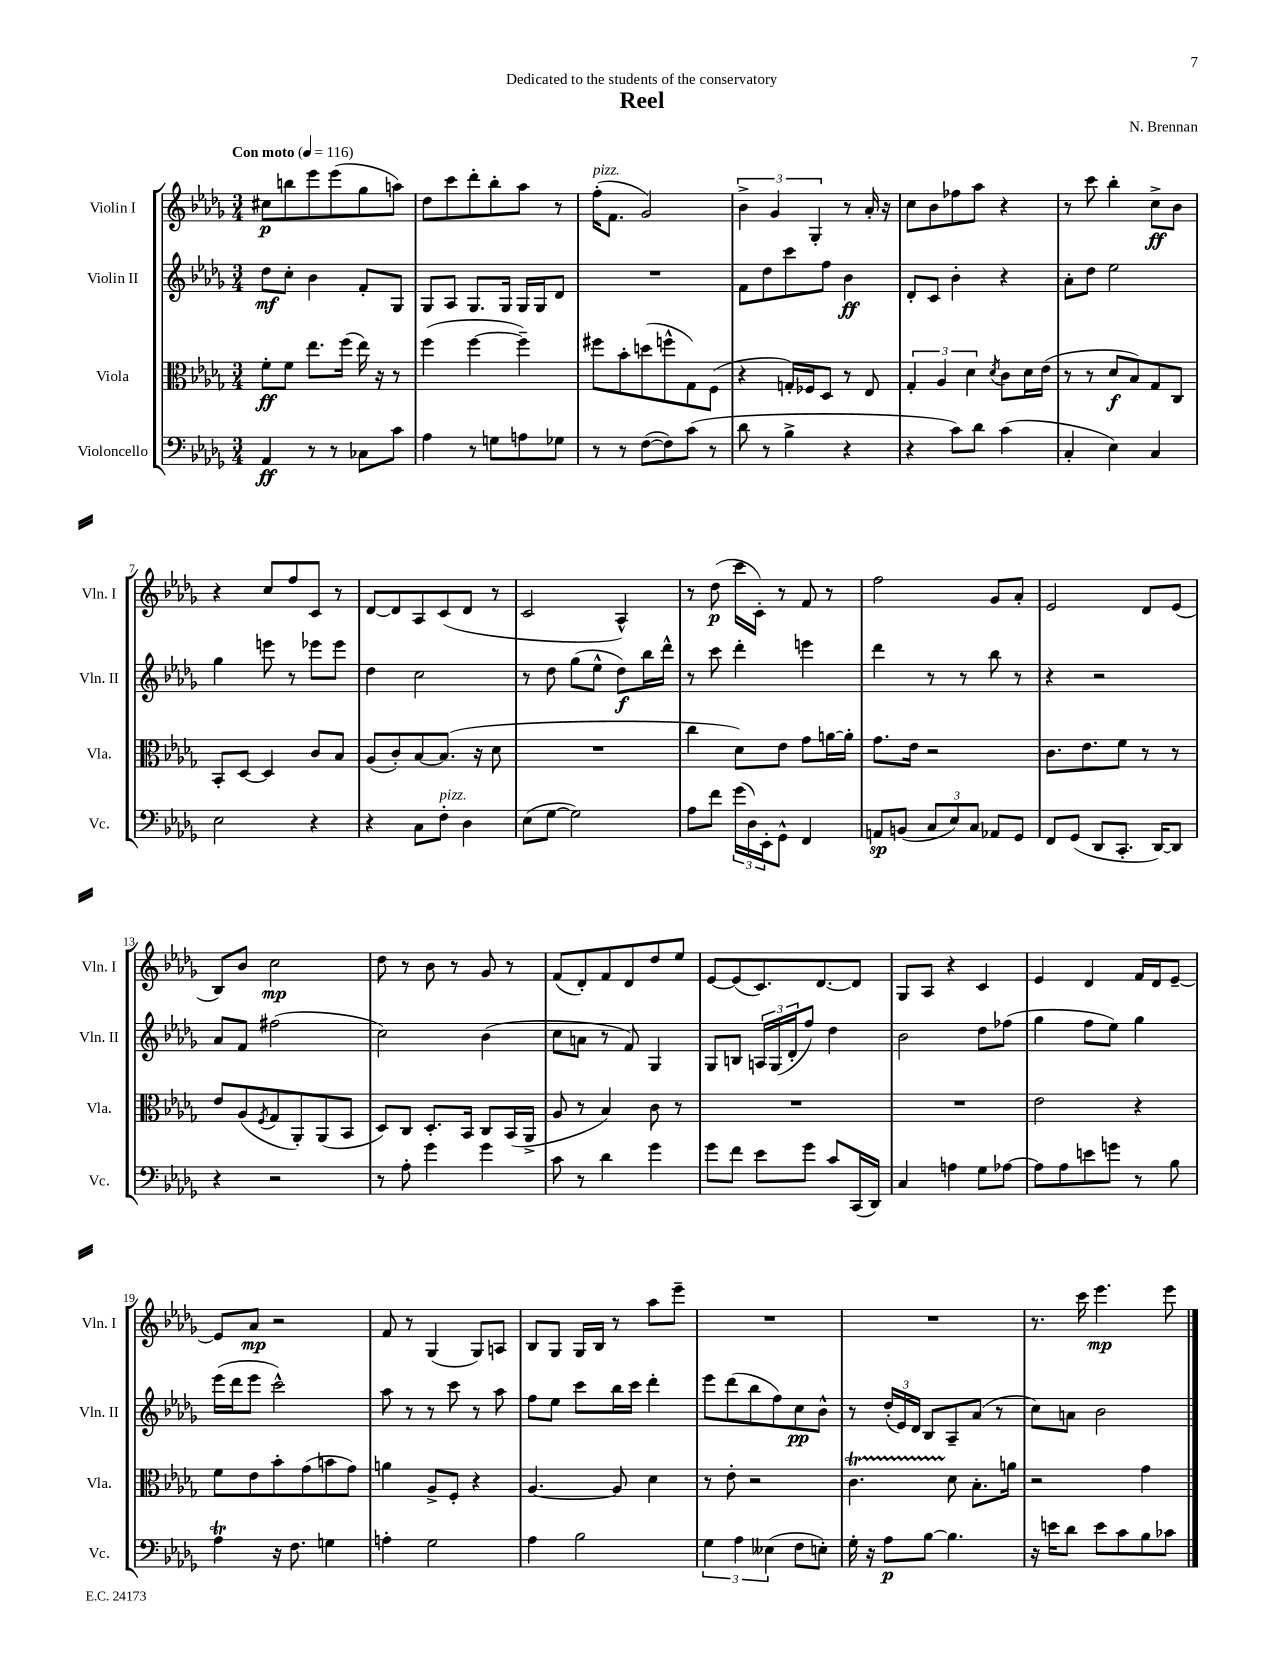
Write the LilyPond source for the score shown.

\header { title = "Reel" composer = "N. Brennan" dedication = "Dedicated to the students of the conservatory" }
<<
\new StaffGroup <<
\new Staff = "s0" \with { instrumentName = "Violin I" shortInstrumentName = "Vln. I" } {
    \clef treble \key des \major \numericTimeSignature \time 3/4 \tempo "Con moto" 4 = 116
    cis''8\p b''8 ees'''8 ees'''8( ges''8 a''8) |
    des''8 c'''8 des'''8-. bes''8-. aes''8 r8 |
    f''16-.^\markup { \italic "pizz." }( f'8. ges'2) |
    \tuplet 3/2 { bes'4-> ges'4 ges4-. } r8 aes'16-. r16 |
    c''8 bes'8 fes''8 aes''8 r4 |
    r8 c'''8 bes''4-. c''8->\ff bes'8 |
    r4 c''8 f''8 c'8 r8 |
    des'8~ des'8 aes8 c'8( des'8 r8 |
    c'2 aes4-^) |
    r8 des''8\p( c'''16 c'16-.) r8 f'8 r8 |
    f''2 ges'8 aes'8-. |
    ees'2 des'8 ees'8( |
    bes8) bes'8 c''2\mp |
    des''8 r8 bes'8 r8 ges'8 r8 |
    f'8( des'8-.) f'8 des'8 des''8 ees''8 |
    ees'8~ ees'8( c'8.) des'8.~ des'8 |
    ges8 aes8 r4 c'4 |
    ees'4 des'4 f'16 des'16 ees'8~-- |
    ees'8 aes'8\mp r2 |
    f'8 r8 ges4( ges8) a8 |
    bes8 ges8 ges16 bes16 r8 aes''8 ees'''8-- |
    R2. |
    R2. |
    r8. c'''16 ees'''4.\mp ees'''8 \bar "|." |
}
\new Staff = "s1" \with { instrumentName = "Violin II" shortInstrumentName = "Vln. II" } {
    \clef treble \key des \major \numericTimeSignature \time 3/4
    des''8\mf c''8-. bes'4 f'8-. ges8 |
    ges8 aes8 ges8. ges16 ges16 ges16 des'8 |
    R2. |
    f'8 des''8 c'''8 f''8 bes'4\ff |
    des'8-. c'8 bes'4-. r4 |
    aes'8-. des''8 ees''2 |
    ges''4 e'''8 r8 ees'''8 ees'''8 |
    des''4 c''2 |
    r8 des''8 ges''8( ees''8-^ des''8\f) bes''16 des'''16-^ |
    r8 c'''8 des'''4-. e'''4 |
    des'''4 r8 r8 bes''8 r8 |
    r4 r2 |
    aes'8 f'8 fis''2( |
    c''2) bes'4( |
    c''8 a'8 r8 f'8) ges4 |
    ges8 b8 \tuplet 3/2 { a16 ges16( des'16-. } f''8) des''4 |
    bes'2 des''8 fes''8( |
    ges''4 f''8 ees''8) ges''4 |
    ees'''16( des'''16 ees'''8 c'''2-^) |
    aes''8 r8 r8 c'''8 r8 aes''8 |
    f''8 ees''8 c'''8 bes''16 c'''16 des'''4-. |
    ees'''8 des'''8( bes''8 f''8) c''8\pp bes'8-^ |
    r8 \tuplet 3/2 { des''16-.( ees'16) des'16 } bes8 aes8-- aes'8( r8 |
    c''8) a'8 bes'2 \bar "|." |
}
\new Staff = "s2" \with { instrumentName = "Viola" shortInstrumentName = "Vla." } {
    \clef alto \key des \major \numericTimeSignature \time 3/4
    f'8-.\ff f'8 ees''8. f''16( ees''16) r16 r8 |
    f''4( f''4~ f''4--) |
    fis''8 bes'8-. d''8( f''8-^ ges8) f8( |
    r4 g16-.) fes16 des8 r8 ees8 |
    \tuplet 3/2 { ges4-. aes4 des'4 } \acciaccatura { des'8 } c'8 des'16 ees'16( |
    r8 r8 des'8\f bes8) ges8 c8 |
    bes,8-. des8~ des4 c'8 bes8 |
    aes8( c'8-.) bes8~ bes8.( r16 des'8 |
    R2. |
    c''4 des'8) ees'8 ges'8 a'16~ a'16-. |
    ges'8. ees'16 r2 |
    c'8. ees'8. f'8 r8 r8 |
    ees'8 aes8( \acciaccatura { f8 } ges8 aes,8-.) aes,8( bes,8 |
    des8) c8 des8.-. bes,16 c8 bes,16( aes,16-> |
    aes8 r8 bes4) c'8 r8 |
    R2. |
    R2. |
    ees'2 r4 |
    f'8 ees'8 bes'8-. ges'8( b'8 ges'8) |
    a'4 aes8-> f8-. r4 |
    aes4.~ aes8 des'4 |
    r8 ees'8-. r2 |
    c'4.\startTrillSpan des'8\stopTrillSpan bes8.-. a'16 |
    r2 ges'4 \bar "|." |
}
\new Staff = "s3" \with { instrumentName = "Violoncello" shortInstrumentName = "Vc." } {
    \clef bass \key des \major \numericTimeSignature \time 3/4
    aes,4\ff r8 r8 ces8 c'8 |
    aes4 r8 g8 a8 ges8 |
    r8 r8 f8~( f8) c'8( r8 |
    des'8 r8 bes4-> r4 |
    r4 c'8) des'8 c'4( |
    c4-. ees4) c4 |
    ees2 r4 |
    r4 c8 f8-.^\markup { \italic "pizz." } des4 |
    ees8( ges8~ ges2) |
    aes8 f'8 \tuplet 3/2 { ges'16( des16) ees,16-. } ges,8-^ f,4 |
    a,8\sp b,8( \tuplet 3/2 { c8 ees8) c8 } aes,8 ges,8 |
    f,8 ges,8( des,8 c,8.-. des,16~) des,8 |
    r4 r2 |
    r8 aes8-. ges'4 ges'4 |
    c'8 r8 des'4 ges'4 |
    ges'8 f'8 ees'8 ges'8 c'8 c,16( des,16) |
    c4 a4 ges8 aes8~ |
    aes8 aes8 e'8 g'8 r8 bes8 |
    aes4\trill r16 f8. g4 |
    a4-. ges2 |
    aes4 bes2 |
    \tuplet 3/2 { ges4 aes4 eeses4( } f8 e8-.) |
    ges16-. r16 aes8\p bes8~ bes4. |
    r16 e'16 des'8 e'8 c'8 bes8 ces'8 \bar "|." |
}
>>
>>
